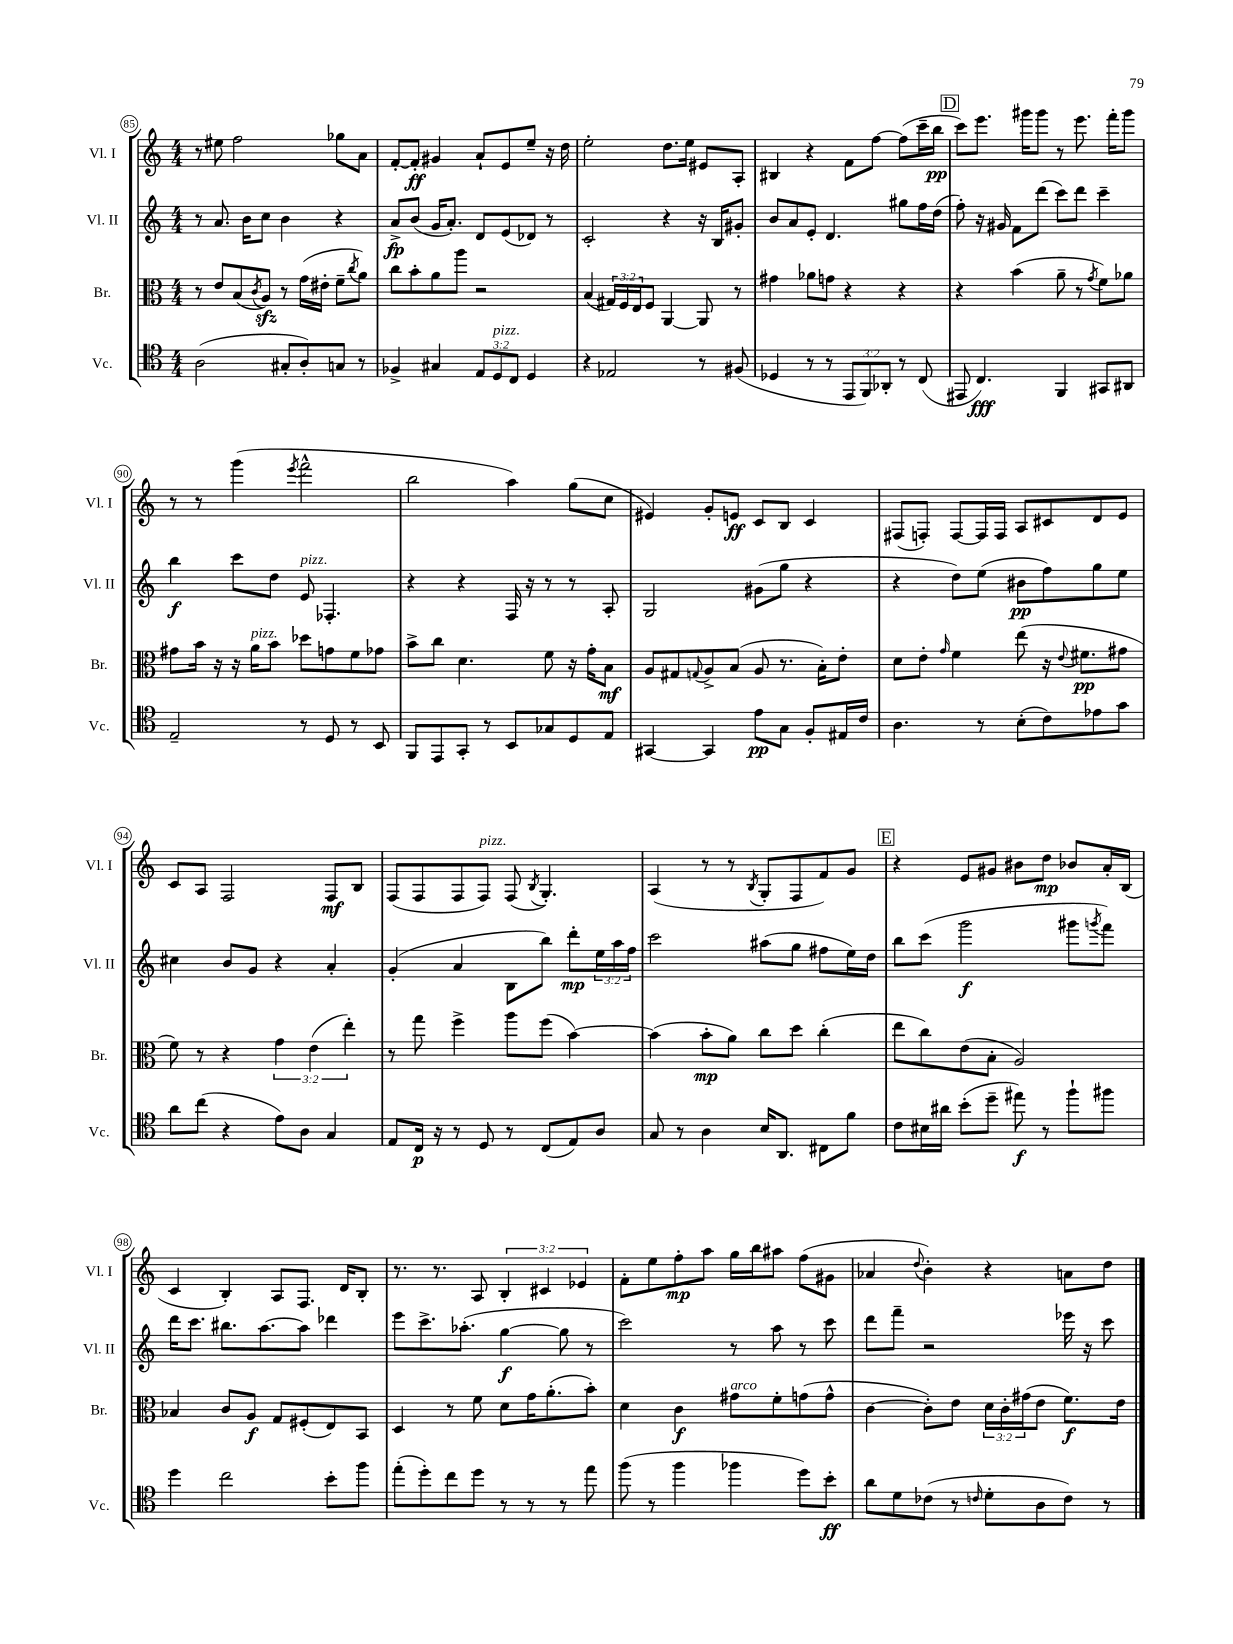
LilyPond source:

<<
\new StaffGroup <<
\new Staff = "s0" \with { instrumentName = "Vl. I" shortInstrumentName = "Vl. I" } {
    \clef treble \key c \major \numericTimeSignature \time 4/4 \override Staff.TupletNumber.text = #tuplet-number::calc-fraction-text
    r8 eis''8 f''2 ges''8 a'8 |
    f'8~-. f'8-.\ff gis'4 a'8-! e'8 e''8-- r16 d''16 |
    e''2-. d''8. e''16 eis'8 a8-. |
    bis4 r4 f'8 f''8~ f''8( c'''16-- b''16\pp |
    \mark \markup { \box "D" } c'''8) e'''8. gis'''16 gis'''8 r8 e'''8. f'''16-. gis'''8 |
    r8 r8 g'''4( \acciaccatura { e'''8 } f'''2-^ |
    b''2 a''4) g''8( c''8 |
    eis'4) g'8-. e'8\ff c'8 b8 c'4 |
    fis8( f8-.) f8~ f16 f16 a8 cis'8 d'8 e'8 |
    c'8 a8 f2 f8\mf b8 |
    f8( f8 f8 f8^\markup { \italic "pizz." }) f8( \acciaccatura { b8 } g4.-.) |
    a4( r8 r8 \acciaccatura { b8 } g8-. f8 f'8) g'8 |
    \mark \markup { \box "E" } r4 e'8 gis'8 bis'8 d''8\mp bes'8 a'16-. b16( |
    c'4 b4-.) a8 f8. d'16 b8-. |
    r8. r8. a8 \tuplet 3/2 { b4-. cis'4 ees'4 } |
    f'8-. e''8 f''8-.\mp a''8 g''16 b''16 ais''8 f''8( gis'8 |
    aes'4 \appoggiatura { d''8 } b'4-.) r4 a'8 d''8 \bar "|." |
}
\new Staff = "s1" \with { instrumentName = "Vl. II" shortInstrumentName = "Vl. II" } {
    \clef treble \key c \major \numericTimeSignature \time 4/4 \override Staff.TupletNumber.text = #tuplet-number::calc-fraction-text
    r8 a'8. b'16 c''8 b'4 r4 |
    a'8->\fp b'8( g'16 a'8.-.) d'8 e'8( des'8) r8 |
    c'2-. r4 r16 b16 gis'8-. |
    b'8 a'8 e'8-. d'4. gis''8 f''16 d''16( |
    \mark \markup { \box "D" } f''8-.) r16 gis'16 f'8 d'''8( c'''8) d'''8 c'''4-- |
    b''4\f c'''8 d''8 e'8^\markup { \italic "pizz." } fes4.-. |
    r4 r4 f16 r16 r8 r8 a8-. |
    g2 gis'8( g''8 r4 |
    r4 d''8) e''8( bis'8\pp f''8) g''8 e''8 |
    cis''4 b'8 g'8 r4 a'4-. |
    g'4-.( a'4 b8 b''8) d'''8-.\mp \tuplet 3/2 { e''16 a''16 f''16 } |
    c'''2 ais''8( g''8 fis''8 e''16) d''16 |
    \mark \markup { \box "E" } b''8 c'''8( g'''2\f gis'''8 \acciaccatura { g'''8 } f'''8) |
    d'''16 c'''8. bis''8. a''8.~ a''8 des'''4 |
    e'''8 c'''8.-> aes''8.-.( g''4~\f g''8 r8 |
    c'''2) r8 a''8 r8 c'''8 |
    d'''8 f'''8-- r2 ees'''16 r16 c'''8 \bar "|." |
}
\new Staff = "s2" \with { instrumentName = "Br." shortInstrumentName = "Br." } {
    \clef alto \key c \major \numericTimeSignature \time 4/4 \override Staff.TupletNumber.text = #tuplet-number::calc-fraction-text
    r8 e'8 b8( \acciaccatura { c'8 } a8\sfz) r8 g'16( eis'16-. f'8-- \acciaccatura { c''8 } a'8) |
    c''8 b'8-. a'8 a''8 r2 |
    b4( \tuplet 3/2 { gis16) f16 e16 } f8 a,4~ a,8 r8 |
    gis'4 aes'8 g'8 r4 r4 |
    \mark \markup { \box "D" } r4 b'4( a'8-- r8 \acciaccatura { g'8 } f'8) aes'8 |
    gis'8 b'16 r16 r16 a'16^\markup { \italic "pizz." } b'8 des''8 g'8 f'8 ges'8 |
    b'8-> c''8 d'4. f'8 r16 g'16-. b8\mf |
    a8 gis8 \appoggiatura { g8 } a8-> b8( a8 r8. b16-.) e'8-. |
    d'8 e'8-. \grace { g'16 } f'4 e''8( r16 \appoggiatura { e'8 } fis'8.\pp gis'8 |
    f'8) r8 r4 \tuplet 3/2 { g'4 e'4( e''4-.) } |
    r8 g''8 f''4-> a''8 f''8( b'4~) |
    b'4( b'8-.\mp a'8) c''8 d''8 c''4-.( |
    \mark \markup { \box "E" } e''8 c''8) e'8( b8-. a2) |
    bes4 c'8 a8\f g8 fis8-.( e8) b,8 |
    d4 r8 f'8 d'8 g'16 a'8.-.( b'8-.) |
    d'4 c'4\f gis'8^\markup { \italic "arco" } f'8-. g'8( g'8-^ |
    c'4~ c'8-.) e'8 \tuplet 3/2 { d'16 c'16-. gis'16( } e'8 f'8.\f) e'16 \bar "|." |
}
\new Staff = "s3" \with { instrumentName = "Vc." shortInstrumentName = "Vc." } {
    \clef tenor \key c \major \numericTimeSignature \time 4/4 \override Staff.TupletNumber.text = #tuplet-number::calc-fraction-text
    a2( gis8-. a8-.) g8 r8 |
    fes4-> gis4 \tuplet 3/2 { e8 d8^\markup { \italic "pizz." } c8 } d4 |
    r4 ees2 r8 fis8( |
    des4 r8 r8 \tuplet 3/2 { e,8 f,8) aes,8-. } r8 c8( |
    \mark \markup { \box "D" } eis,8 c4.\fff) f,4 gis,8 ais,8 |
    e2-- r8 d8 r8 b,8 |
    f,8 e,8 g,8-. r8 b,8 ges8 d8 e8 |
    gis,4~ gis,4 e'8\pp g8 f8-. eis16 c'16 |
    a4. r8 b8-.( c'8) ees'8 g'8 |
    a'8 c''8( r4 e'8) a8 g4 |
    e8 c16\p r16 r8 d8 r8 c8( e8) a8 |
    g8 r8 a4 b16 a,8. cis8 f'8 |
    \mark \markup { \box "E" } c'8 bis16 ais'16 b'8-.( d''8-- eis''8\f) r8 f''8-! fis''8 |
    d''4 c''2 b'8-. f''8 |
    e''8-.( d''8-.) c''8 d''8 r8 r8 r8 e''8 |
    f''8( r8 f''4 fes''4 d''8) b'8-.\ff |
    a'8 d'8 ces'8( r8 \grace { c'16 } d'8-. a8 c'8) r8 \bar "|." |
}
>>
>>
\layout { \context { \Score currentBarNumber = #85 \override BarNumber.stencil = #(make-stencil-circler 0.1 0.3 ly:text-interface::print) } }
